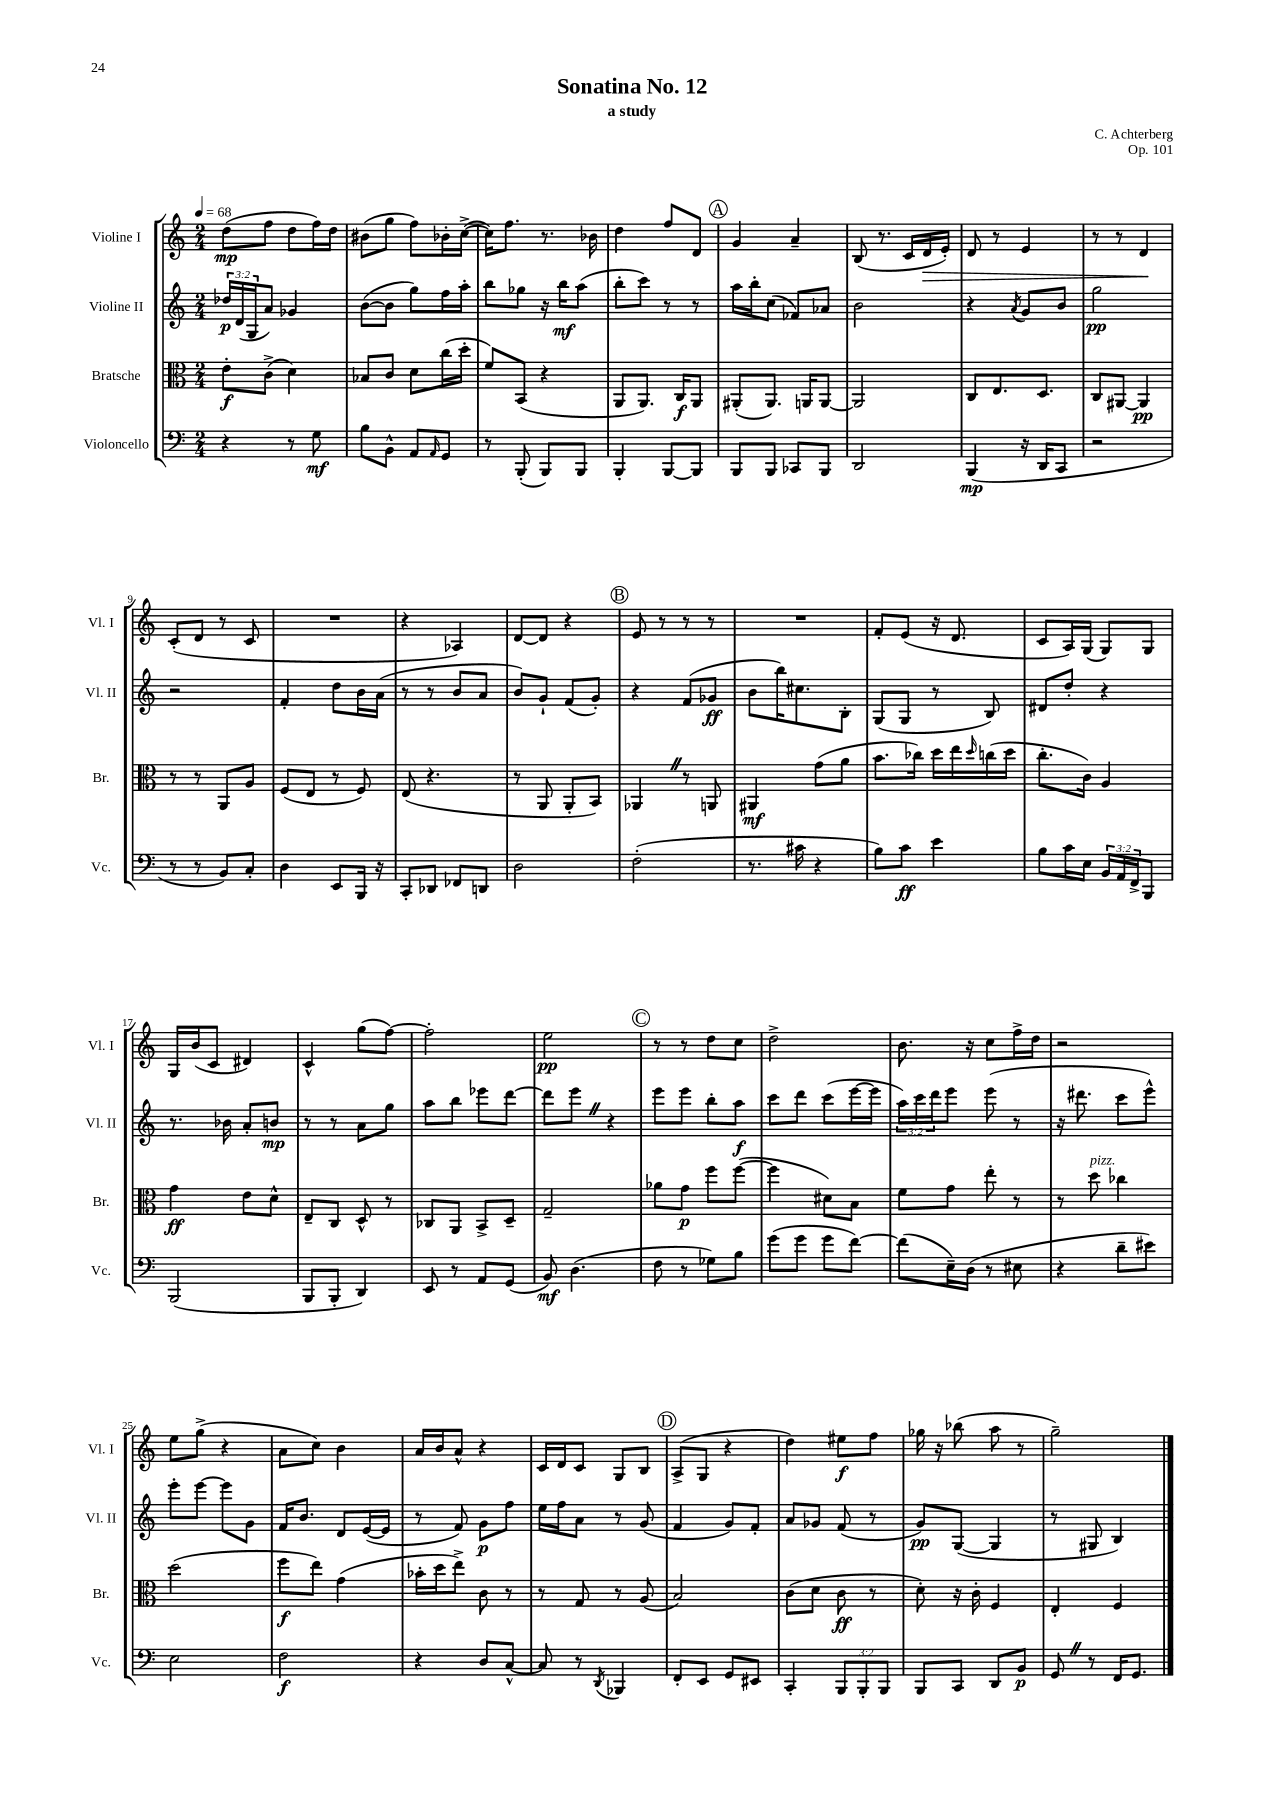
\header { title = "Sonatina No. 12" composer = "C. Achterberg" subtitle = "a study" opus = "Op. 101" }
<<
\new StaffGroup <<
\new Staff = "s0" \with { instrumentName = "Violine I" shortInstrumentName = "Vl. I" } {
    \clef treble \key c \major \numericTimeSignature \time 2/4 \tempo 4 = 68
    d''8\mp( f''8 d''8 f''16) d''16 |
    bis'8( g''8 f''8) bes'16-. c''16~->( |
    c''16) f''8. r8. bes'16 |
    d''4 f''8 d'8 |
    \mark \markup { \circle "A" } g'4 a'4-- |
    b8( r8. c'16 d'16\> e'16-.) |
    d'8 r8 e'4 |
    r8 r8 d'4\! |
    c'8-.( d'8 r8 c'8 |
    R2 |
    r4 aes4) |
    d'8~ d'8 r4 |
    \mark \markup { \circle "B" } e'8 r8 r8 r8 |
    R2 |
    f'8-. e'8( r16 d'8. |
    c'8 a16) g16( g8) g8 |
    g16 b'16( c'8 dis'4) |
    c'4-^ g''8( f''8~) |
    f''2-. |
    e''2\pp |
    \mark \markup { \circle "C" } r8 r8 d''8 c''8 |
    d''2-> |
    b'8. r16 c''8 f''16-> d''16 |
    r2 |
    e''8 g''8->( r4 |
    a'8 c''8) b'4 |
    a'16 b'16 a'8-^ r4 |
    c'16 d'16 c'8 g8 b8 |
    \mark \markup { \circle "D" } a8->( g8 r4 |
    d''4) eis''8\f f''8 |
    ges''16 r16 bes''8( a''8 r8 |
    g''2--) \bar "|." |
}
\new Staff = "s1" \with { instrumentName = "Violine II" shortInstrumentName = "Vl. II" } {
    \clef treble \key c \major \numericTimeSignature \time 2/4 \override Staff.TupletNumber.text = #tuplet-number::calc-fraction-text
    \tuplet 3/2 { des''16\p d'16( g16 } a'8) ges'4 |
    b'8~( b'8 g''8) f''16 a''16-. |
    b''8 ges''8 r16 b''16\mf a''8( |
    b''8-. c'''8) r8 r8 |
    \mark \markup { \circle "A" } a''16 b''16-. c''8( fes'8) aes'8 |
    b'2 |
    r4 \acciaccatura { a'8 } g'8 b'8 |
    g''2\pp |
    r2 |
    f'4-. d''8 b'16 a'16( |
    r8 r8 b'8 a'8 |
    b'8) g'8-! f'8( g'8-.) |
    \mark \markup { \circle "B" } r4 f'8( ges'8\ff |
    b'8 b''16) cis''8. b8-. |
    g8( g8 r8 b8) |
    dis'8 d''8-. r4 |
    r8. bes'16 a'8-. b'8\mp |
    r8 r8 a'8 g''8 |
    a''8 b''8 ees'''8 d'''8~ |
    d'''8 e'''8 \once \override BreathingSign.text = \markup { \musicglyph "scripts.caesura.straight" } \breathe r4 |
    \mark \markup { \circle "C" } e'''8 e'''8 b''8-. a''8\f |
    c'''8 d'''8 c'''8( e'''16~ e'''16 |
    \tuplet 3/2 { a''16) c'''16 d'''16 } e'''8 e'''8( r8 |
    r16 dis'''8. c'''8 e'''8-^) |
    e'''8-. e'''8~ e'''8 g'8 |
    f'16 b'8. d'8 e'16~( e'16 |
    r8 f'8) g'8\p f''8 |
    e''16 f''16 a'8 r8 g'8( |
    \mark \markup { \circle "D" } f'4 g'8) f'8-. |
    a'8 ges'8 f'8( r8 |
    g'8\pp) g8~( g4 |
    r8 gis8 b4) \bar "|." |
}
\new Staff = "s2" \with { instrumentName = "Bratsche" shortInstrumentName = "Br." } {
    \clef alto \key c \major \numericTimeSignature \time 2/4
    e'8-.\f c'8->( d'4) |
    bes8 c'8 d'8 c''16( d''16-. |
    f'8) b,8( r4 |
    a,8 a,8.) c16\f a,8 |
    \mark \markup { \circle "A" } ais,8-.( ais,8.) a,16 a,8~ |
    a,2 |
    c8 e8. d8. |
    c8 ais,8~ ais,4\pp |
    r8 r8 a,8 a8 |
    f8( e8 r8 f8) |
    e8( r4. |
    r8 a,8 a,8-. b,8) |
    \mark \markup { \circle "B" } aes,4 \once \override BreathingSign.text = \markup { \musicglyph "scripts.caesura.straight" } \breathe r8 a,8 |
    ais,4\mf g'8( a'8 |
    b'8. ces''16) d''16 e''16 \grace { d''16 } c''16( d''16 |
    c''8.-. c'16) a4 |
    g'4\ff e'8 d'8-^ |
    e8-- c8 d8-^ r8 |
    ces8 a,8 b,8-> d8-- |
    g2-- |
    \mark \markup { \circle "C" } aes'8 g'8\p f''8 f''8~( |
    f''4 dis'8) b8 |
    f'8 g'8 e''8-. r8 |
    r8 d''8^\markup { \italic "pizz." } ces''4 |
    d''2( |
    f''8\f e''8) g'4( |
    bes'16-. d''16 e''8->) c'8 r8 |
    r8 g8 r8 a8( |
    \mark \markup { \circle "D" } b2) |
    c'8( d'8 c'8\ff r8 |
    d'8-.) r16 c'16-. f4 |
    e4-. f4 \bar "|." |
}
\new Staff = "s3" \with { instrumentName = "Violoncello" shortInstrumentName = "Vc." } {
    \clef bass \key c \major \numericTimeSignature \time 2/4 \override Staff.TupletNumber.text = #tuplet-number::calc-fraction-text
    r4 r8 g8\mf |
    b8 b,8-^ a,8 \grace { a,16 } g,8 |
    r8 b,,8-.( b,,8) b,,8 |
    b,,4-. b,,8~ b,,8 |
    \mark \markup { \circle "A" } b,,8 b,,8 ces,8 b,,8 |
    d,2 |
    b,,4\mp( r16 d,16 c,8 |
    r2 |
    r8 r8 b,8) c8-. |
    d4 e,8 b,,16 r16 |
    c,8-. des,8 fes,8 d,8 |
    d2 |
    \mark \markup { \circle "B" } f2-.( |
    r8. cis'16 r4 |
    b8) c'8\ff e'4 |
    b8 c'16 e16 \tuplet 3/2 { b,16 a,16 f,16-> } b,,8 |
    b,,2( |
    b,,8 b,,8-. d,4) |
    e,8 r8 a,8 g,8( |
    b,8\mf) d4.( |
    \mark \markup { \circle "C" } f8 r8 ges8) b8 |
    g'8( g'8 g'8 f'8~) |
    f'8( e16--) d16( r8 eis8 |
    r4 d'8-- eis'8) |
    e2 |
    f2\f |
    r4 d8 c8~-^ |
    c8 r8 \acciaccatura { d,8 } bes,,4 |
    \mark \markup { \circle "D" } f,8-. e,8 g,8 eis,8 |
    c,4-. \tuplet 3/2 { b,,8 b,,8-. b,,8 } |
    b,,8 c,8 d,8 b,8\p |
    g,8 \once \override BreathingSign.text = \markup { \musicglyph "scripts.caesura.straight" } \breathe r8 f,16 g,8. \bar "|." |
}
>>
>>
